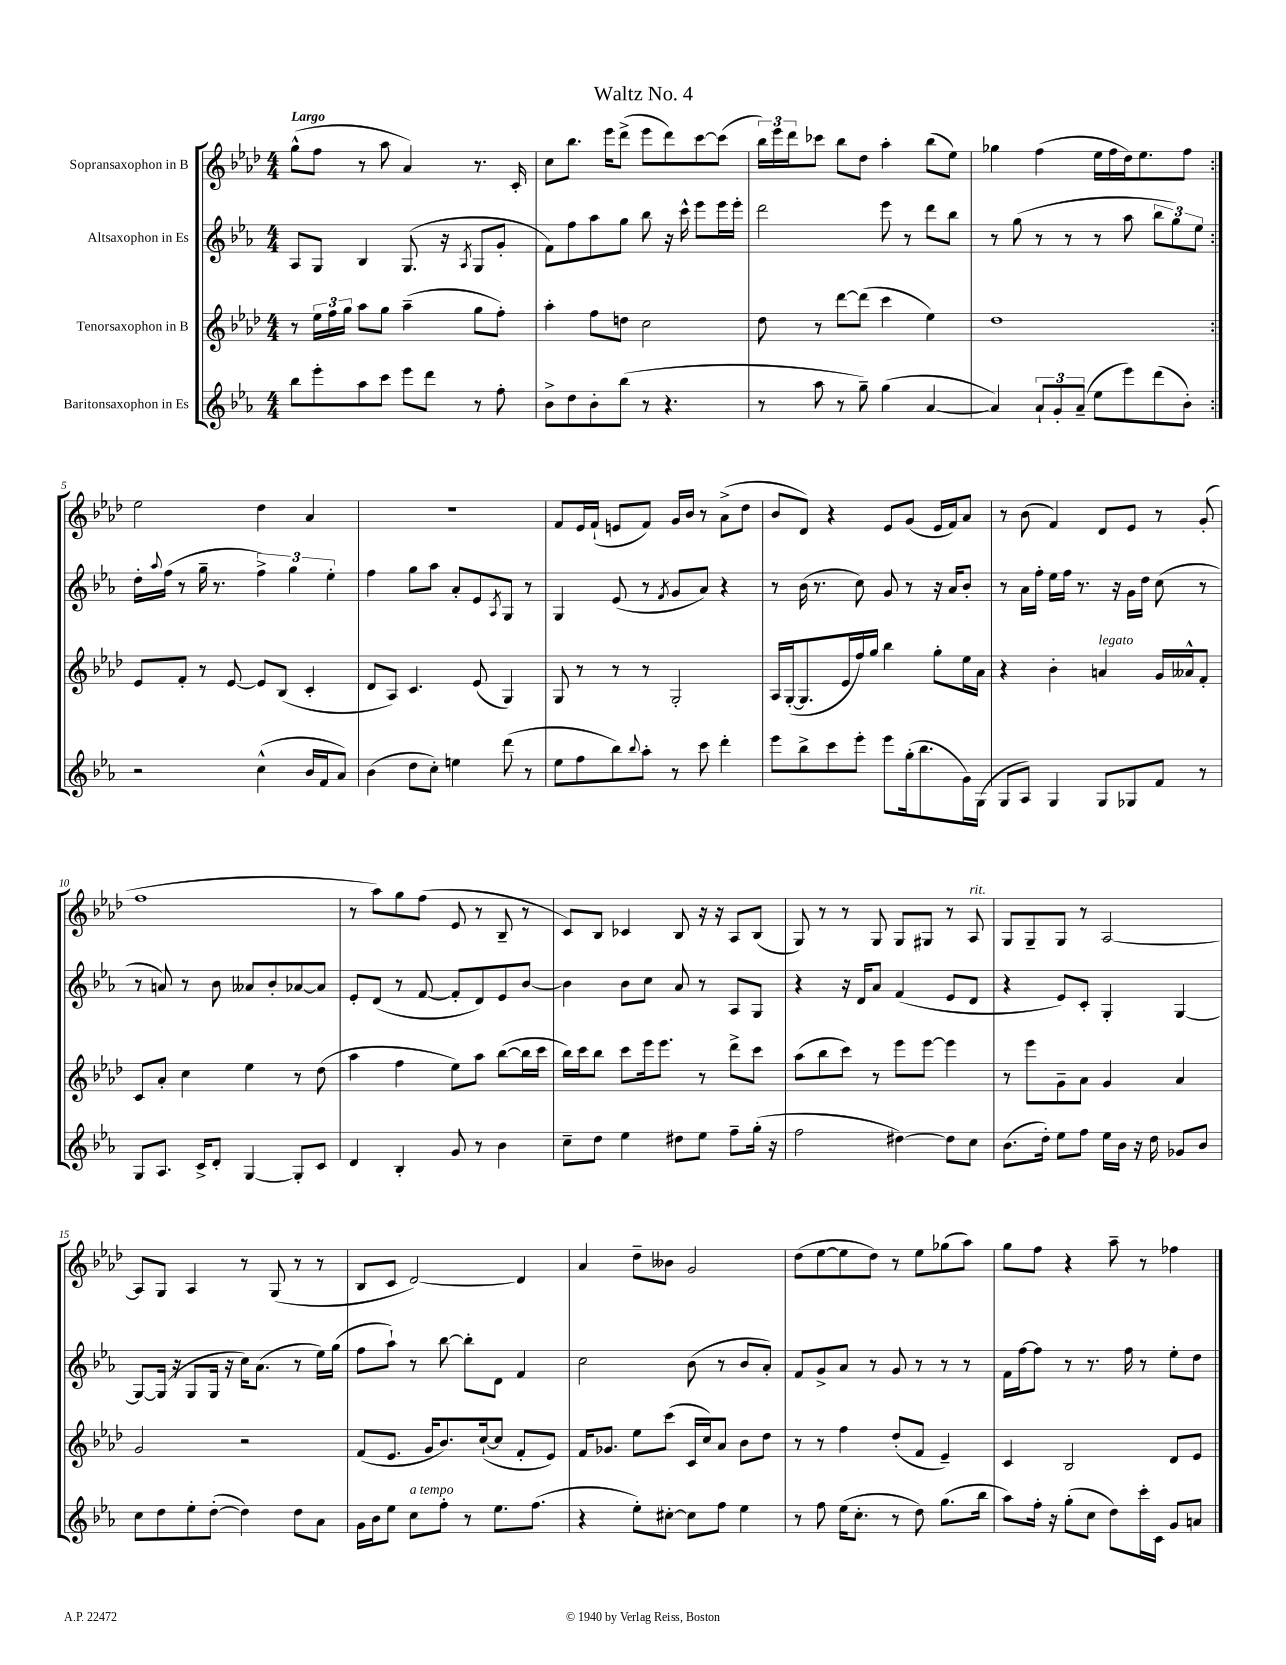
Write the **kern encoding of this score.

**kern	**kern	**kern	**kern
*staff4	*staff3	*staff2	*staff1
*clefG2	*clefG2	*clefG2	*clefG2
*k[b-e-a-]	*k[b-e-a-d-]	*k[b-e-a-]	*k[b-e-a-d-]
*M4/4	*M4/4	*M4/4	*M4/4
8bb-	8r	8A-	(8gg^^
8eee-'	24ee-	8G	8ff
.	24ff	.	.
.	24gg	.	.
8aa-	8aa-	4B-	8r
8ccc	8gg	.	8aa-
8eee-	(4aa-~	(8.G	4a-)
8ddd	.	.	.
.	.	16r	.
.	.	8qA-	.
8r	8gg	8G	8.r
8ff'	8ff')	8g'	.
.	.	.	16c'
=	=	=	=
8b-^	4aa-'	8f)	8cc
8dd	.	8ff	8.bb-
8b-'	8ff	8aa-	.
.	.	.	16eee-
(8bb-	8dd	8gg	(8ddd-^
8r	2cc	8bb-	8eee-
4.r	.	16r	8ddd-)
.	.	16ccc^^	.
.	.	8eee-	[8ccc
.	.	16eee-	(8ccc]
.	.	16eee-'	.
=	=	=	=
8r	8dd-	2ddd	24bb-)
.	.	.	24eee-
.	.	.	24ddd-
8aa-	8r	.	8ccc-
8r	[8ddd-	.	8bb-
8gg~)	(8ddd-]	.	8dd-
(4gg	4ccc	8eee-	4aa-'
.	.	8r	.
[4a-	4ee-)	8ddd	(8bb-
.	.	8bb-	8ee-)
=	=	=	=
4a-])	1dd-	8r	4gg-
.	.	(8gg	.
12a-`	.	8r	(4ff
12g'	.	.	.
.	.	8r	.
(12a-~	.	.	.
8ee-	.	8r	16ee-
.	.	.	16ff
8eee-)	.	8aa-	16dd-)
.	.	.	8.ee-
(8ddd	.	12bb-	.
.	.	12gg)	.
8b-')	.	.	8ff
.	.	12ee-	.
=:|!	=:|!	=:|!	=:|!
2r	8e-	16dd'	2ee-
.	.	8qqaa-	.
.	.	(16ff	.
.	8f'	8r	.
.	8r	16gg~	.
.	.	8.r	.
.	[8e-	.	.
(4cc^^	8e-]	6ff^)	4dd-
.	(8B-	.	.
.	.	6gg	.
16b-	4c'	.	4a-
16f	.	.	.
.	.	6ee-'	.
8a-)	.	.	.
=	=	=	=
(4b-	8d-	4ff	1r
.	8A-)	.	.
8dd	4.c	8gg	.
8cc')	.	8aa-	.
4ee	.	8a-'	.
.	(8e-	8e-	.
.	.	8qA-	.
(8ddd	4G)	8G	.
8r	.	8r	.
=	=	=	=
8ee-	8G	4G	8f
8ff	8r	.	16e-
.	.	.	(16f`
8bb-)	8r	(8e-	8e
8qqbb-	.	.	.
8aa-'	8r	8r	8f)
.	.	8qf	.
8r	2G'	8g	16g
.	.	.	16b-
8ccc	.	8a-)	8r
4ddd'	.	4r	(8a-^
.	.	.	8dd-
=	=	=	=
8eee-	16A-	8r	8b-
.	([16G'	.	.
8bb-^	8.G]	(16b-	8d-)
.	.	8.r	.
8ccc	.	.	4r
.	16e-	.	.
8eee-'	16ff)	8cc)	.
.	16gg	.	.
8eee-	4bb-	8g	8e-
(16gg'	.	8r	(8g
8.bb-	.	.	.
.	8gg'	16r	16e-
.	.	16a-	16f)
16g)	16ee-	8b-'	8a-
(16G	16a-	.	.
=	=	=	=
8G	4r	8r	8r
8A-)	.	16a-	(8b-
.	.	16ff'	.
4G	4b-'	16ee-	4f)
.	.	16ff	.
.	.	8.r	.
8G	4a	.	8d-
.	.	16r	.
8G-	.	16g	8e-
.	.	16dd	.
8f	16g	(8cc	8r
.	16a--^^	.	.
8r	8f'	8r	(8g'
=	=	=	=
8G	8c	8r	1ff
8.A-	8a-'	8a)	.
.	4cc	8r	.
16c^	.	.	.
8d'	.	8b-	.
[4G	4ee-	8a--	.
.	.	8b-'	.
8G']	8r	[8a-	.
8c	(8dd-	8a-]	.
=	=	=	=
4d	4aa-	8e-'	8r
.	.	(8d	8aa-)
4B-'	4ff	8r	8gg
.	.	[8f	(8ff
8g	8ee-)	8f']	8e-
8r	8aa-	8d)	8r
4b-	([8bb-	8e-	8B-~
.	16bb-]	[8b-	8r
.	16ccc	.	.
=	=	=	=
8cc~	16bb-)	4b-]	8c)
.	16ccc	.	.
8dd	8bb-	.	8B-
4ee-	8ccc	8b-	4c-
.	16eee-	8cc	.
.	8.eee-	.	.
8dd#	.	8a-	8B-
8ee-	8r	8r	16r
.	.	.	16r
8ff~	8ddd-^	8A-	8A-
(16gg'	8ccc	8G	(8B-
16r	.	.	.
=	=	=	=
2ff	(8aa-	4r	8G)
.	8bb-	.	8r
.	8ccc)	16r	8r
.	.	16d	.
.	8r	8a-	8G
[4dd#)	8eee-	(4f	8G
.	[8eee-	.	8G#
8dd#]	4eee-]	8e-	8r
8cc	.	8d	8A-
=	=	=	=
(8.b-	8r	4r	8G
.	8eee-	.	8G~
16dd')	.	.	.
8ee-	8g~	8e-)	8G
8ff	8a-	8c'	8r
16ee-	4g	4G'	[2A-
16b-	.	.	.
16r	.	.	.
16dd	.	.	.
8g-	4a-	[4G	.
8b-	.	.	.
=	=	=	=
8cc	2g	8G_	8A-]
8dd	.	(16G]	8G
.	.	16r	.
8ee-'	.	8G	4A-
([8dd'	.	16G	.
.	.	16r	.
4dd])	2r	16cc)	8r
.	.	(8.a-	.
.	.	.	(8G
8dd	.	8r	8r
8a-	.	16ee-)	8r
.	.	(16gg	.
=	=	=	=
16g	(8f	8ff	8B-
16b-	.	.	.
8ee-	8.e-	8aa-`)	8c
8cc	.	8r	[2d-)
.	16g	.	.
8ff'	8.b-)	[8bb-	.
8r	.	8bb-']	.
.	([16cc`	.	.
8.ee-	8cc]	8d	.
.	8f'	4f	4d-]
(8.ff	.	.	.
.	8e-)	.	.
=	=	=	=
4r	16f	2cc	4a-
.	8.g-	.	.
8ee-')	8ee-	.	8dd-~
[8cc#'	(8ccc	.	8b--
8cc#]	16c	(8b-	2g
.	16cc)	.	.
8ff	8a-	8r	.
4ee-	8b-	8b-	.
.	8dd-	8a-')	.
=	=	=	=
8r	8r	8f	(8dd-
8ff	8r	8g^	[8ee-
(16ee-	4ff	8a-	8ee-]
8.cc'	.	.	.
.	.	8r	8dd-)
8r	(8dd-'	8g	8r
8dd)	8f	8r	8ee-
(8.gg	4e-~)	8r	(8gg-
.	.	8r	8aa-)
16bb-	.	.	.
=	=	=	=
8aa-)	4c	16f	8gg
.	.	[16ff	.
16ff'	.	8ff]	8ff
16r	.	.	.
(8gg'	2B-	8r	4r
8cc	.	8.r	.
8dd)	.	.	8aa-~
.	.	16ff	.
16ccc'	.	8r	8r
16c	.	.	.
8g	8d-	8ee-'	4ff-
8a	8e-	8dd	.
==	==	==	==
*-	*-	*-	*-
